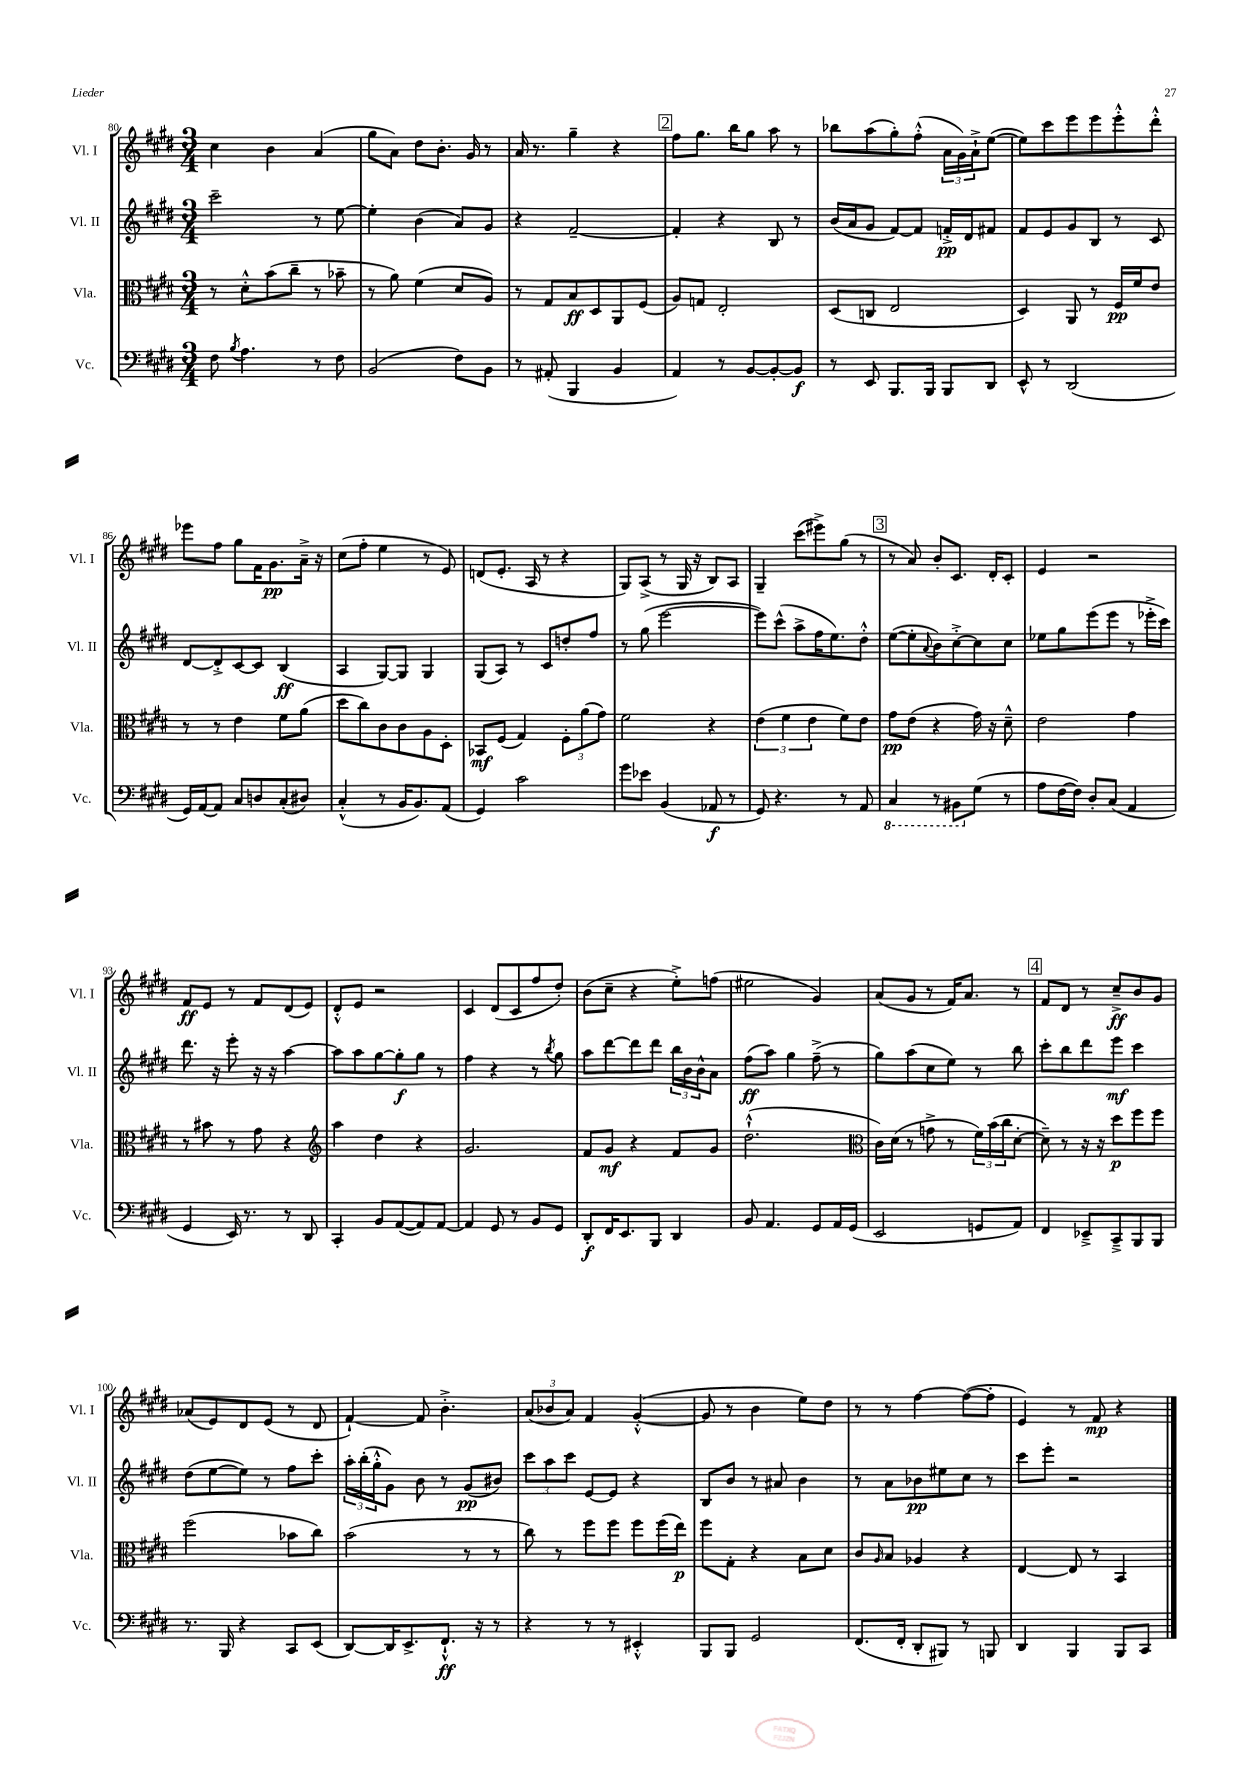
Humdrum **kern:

**kern	**dynam	**kern	**dynam	**kern	**dynam	**kern	**dynam
*part4	*part4	*part3	*part3	*part2	*part2	*part1	*part1
*staff4	*staff4	*staff3	*staff3	*staff2	*staff2	*staff1	*staff1
*I"Vc.	*	*I"Vla.	*	*I"Vl. II	*	*I"Vl. I	*
*I'Vc.	*	*I'Vla.	*	*I'Vl. II	*	*I'Vl. I	*
*clefF4	*	*clefC3	*	*clefG2	*	*clefG2	*
*k[f#c#g#d#]	*	*k[f#c#g#d#]	*	*k[f#c#g#d#]	*	*k[f#c#g#d#]	*
*M3/4	*	*M3/4	*	*M3/4	*	*M3/4	*
=80	=80	=80	=80	=80	=80	=80	=80
8F#\	.	8r	.	2ccc#~\	.	4cc#\	.
8qB/	.	.	.	.	.	.	.
4.A\	.	8d#'^^\L	.	.	.	.	.
.	.	(8b\	.	.	.	4b\	.
.	.	8cc#~\J	.	.	.	.	.
8r	.	8r	.	8r	.	(4a/	.
8F#\	.	8b-X~\	.	[8ee\	.	.	.
=81	=81	=81	=81	=81	=81	=81	=81
(2BB/	.	8r	.	4ee'\]	.	8gg#\L	.
.	.	8a\)	.	.	.	8a\J)	.
.	.	(4f#\	.	(4b\	.	8dd#\L	.
.	.	.	.	.	.	8.b'\J	.
8F#\L)	.	8d#/L	.	8a/L)	.	.	.
.	.	.	.	.	.	16g#/	.
8BB\J	.	8A/J)	.	8g#/J	.	8r	.
=82	=82	=82	=82	=82	=82	=82	=82
8r	.	8r	.	4r	.	16a/	.
.	.	.	.	.	.	8.r	.
(8AA#X'/	.	8G#/L	.	.	.	.	.
4BBB/	.	8B/	ff	[2f#~/	.	4gg#~\	.
.	.	8D#/	.	.	.	.	.
4BB/	.	8AA/	.	.	.	4r	.
.	.	(8F#/J	.	.	.	.	.
!!LO:REH:place=s1:t=2
=83	=83	=83	=83	=83	=83	=83	=83
4AA/)	.	8A/L)	.	4f#'/]	.	8ff#\L	.
.	.	8Gn/J	.	.	.	8.gg#\J	.
8r	.	2E'/	.	4r	.	.	.
.	.	.	.	.	.	16bb\KL	.
[8BB/L	.	.	.	.	.	8gg#\J	.
8BB'/_	.	.	.	8B/	.	8aa\	.
8BB/J]	f	.	.	8r	.	8r	.
=84	=84	=84	=84	=84	=84	=84	=84
8r	.	(8D#/L	.	(16b/LL	.	8bb-X\L	.
.	.	.	.	16a/J	.	.	.
8EE/	.	8Cn/J	.	8g#/J	.	(8aa\	.
8.BBB/L	.	2E/	.	[8f#/L)	.	8gg#'\)	.
.	.	.	.	8f#/J]	.	(8ff#'^^\J	.
16BBB/Jk	.	.	.	.	.	.	.
8BBB/L	.	.	.	16fn'^/LL	pp	24a\LL	.
.	.	.	.	.	.	24g#\)	.
.	.	.	.	16d#/J	.	.	.
.	.	.	.	.	.	24a`^\J	.
8DD#/J	.	.	.	8f#X/J	.	([8ee\J	.
=85	=85	=85	=85	=85	=85	=85	=85
8EE^^/	.	4D#/)	.	8f#/L	.	8ee\L])	.
8r	.	.	.	8e/	.	8ccc#\	.
(2DD#/	.	8AA/	.	8g#/	.	8eee\	.
.	.	8r	.	8B/J	.	8eee\	.
.	.	16F#/LL	pp	8r	.	8eee'^^\	.
.	.	16f#/J	.	.	.	.	.
.	.	8e/J	.	8c#/	.	8ddd#'^^\J	.
!!LO:LB:g=z
=86	=86	=86	=86	=86	=86	=86	=86
16GG#/LL)	.	8r	.	[8d#/L	.	8eee-X\L	.
[16AA/J	.	.	.	.	.	.	.
8AA/J]	.	8r	.	8d#'^/]	.	8ff#\J	.
8C#/L	.	4e\	.	[8c#/	.	8gg#\L	.
8Dn/	.	.	.	8c#/J]	.	16f#\K	.
.	.	.	.	.	.	8.g#\	pp
(8C#'/	.	8f#\L	.	(4B/	ff	.	.
8D#X/J)	.	(8a\J	.	.	.	16a~^\Jk	.
.	.	.	.	.	.	16r	.
=87	=87	=87	=87	=87	=87	=87	=87
(4C#'^^/	.	8dd#\L	.	4A/	.	(8cc#\L	.
.	.	8cc#\)	.	.	.	8ff#'\J	.
8r	.	8c#\	.	[8G#/L)	.	4ee\	.
16BB/KL	.	8c#\	.	8G#/J]	.	.	.
8.BB/)	.	.	.	.	.	.	.
.	.	8A\	.	4G#/	.	8r	.
(8AA/J	.	8D#'\J	.	.	.	8e/)	.
=88	=88	=88	=88	=88	=88	=88	=88
4GG#/)	.	8BB-X/L	mf	(8G#/L	.	(8dn/L	.
.	.	(8F#/J	.	8A/J)	.	8.e'/J	.
2c#\	.	4G#/)	.	8r	.	.	.
.	.	.	.	.	.	16A/	.
.	.	.	.	8c#/L	.	8r	.
.	.	12F#'\L	.	8ddn'/	.	4r	.
.	.	(12a\	.	.	.	.	.
.	.	.	.	8ff#/J	.	.	.
.	.	12g#\J)	.	.	.	.	.
=89	=89	=89	=89	=89	=89	=89	=89
8g#\L	.	2f#\	.	8r	.	8G#/L)	.
8e-X\J	.	.	.	(8gg#\	.	(8A^/J	.
(4BB/	.	.	.	[2eee\	.	8r	.
.	.	.	.	.	.	16G#/	.
.	.	.	.	.	.	16r	.
8AA-X/	f	4r	.	.	.	8B/L)	.
8r	.	.	.	.	.	8A/J	.
=90	=90	=90	=90	=90	=90	=90	=90
8GG#/)	.	(6e\	.	8eee\L])	.	4G#~/	.
4.r	.	.	.	(8ccc#^^\J	.	.	.
.	.	6f#\	.	.	.	.	.
.	.	.	.	8aa^\L	.	(8ccc#\L	.
.	.	6e\	.	.	.	.	.
.	.	.	.	16ff#\K	.	8eee#X^\)	.
.	.	.	.	8.ee\)	.	.	.
8r	.	8f#\L)	.	.	.	(8gg#\J	.
8AA/	.	8e\J	.	8dd#'^^\J	.	8r	.
!!LO:REH:place=s1:t=3
=91	=91	=91	=91	=91	=91	=91	=91
*8ba	*	*	*	*	*	*	*
4CC#/	.	8g#\L	pp	([8ee\L	.	8r	.
.	.	(8e\J	.	8ee'\]	.	8a/)	.
.	.	.	.	8qqa/	.	.	.
8r	.	4r	.	8b\)	.	8b'/L	.
8BBB#X\L	.	.	.	[8cc#'^\	.	8.c#/J	.
*X8ba	*	*	*	*	*	*	*
(8G#\J	.	16g#\)	.	8cc#\]	.	.	.
.	.	16r	.	.	.	16d#'/KL	.
8r	.	8d#~^^\	.	8cc#\J	.	8c#'/J	.
=92	=92	=92	=92	=92	=92	=92	=92
8A\L	.	2e\	.	8ee-X\L	.	4e/	.
[16F#\L	.	.	.	8gg#\	.	.	.
16F#\JJ])	.	.	.	.	.	.	.
8D#'/L	.	.	.	(8eee\	.	2r	.
(8C#/J	.	.	.	8eee\J	.	.	.
4AA/	.	4g#\	.	8r	.	.	.
.	.	.	.	16eee-X'^\LL	.	.	.
.	.	.	.	16ccc#\JJ)	.	.	.
!!LO:LB:g=z
=93	=93	=93	=93	=93	=93	=93	=93
4GG#/	.	8r	.	8.ddd#\	.	8f#/L	ff
.	.	8b#X\	.	.	.	8e/J	.
.	.	.	.	16r	.	.	.
16EE/)	.	8r	.	8eee'\	.	8r	.
8.r	.	.	.	.	.	.	.
.	.	8g#\	.	16r	.	8f#/L	.
.	.	.	.	16r	.	.	.
8r	.	4r	.	[4aa\	.	(8d#/	.
8DD#/	.	.	.	.	.	8e/J)	.
=94	=94	=94	=94	=94	=94	=94	=94
*	*	*clefG2	*	*	*	*	*
4CC#'/	.	4aa\	.	8aa\L]	.	8d#'^^/L	.
.	.	.	.	8aa\	.	8e/J	.
8BB/L	.	4dd#\	.	[8gg#\	.	2r	.
([8AA/	.	.	.	8gg#'\]	f	.	.
8AA/])	.	4r	.	8gg#\J	.	.	.
[8AA/J	.	.	.	8r	.	.	.
=95	=95	=95	=95	=95	=95	=95	=95
4AA/]	.	2.g#/	.	4ff#\	.	4c#/	.
8GG#/	.	.	.	4r	.	(8d#/L	.
8r	.	.	.	.	.	8c#/	.
8BB/L	.	.	.	8r	.	8ff#/	.
.	.	.	.	8qbb/	.	.	.
8GG#/J	.	.	.	8gg#\	.	8dd#'/J)	.
=96	=96	=96	=96	=96	=96	=96	=96
8DD#'/L	f	8f#/L	.	8aa\L	.	(8b\L	.
16FF#/K	.	8g#/J	mf	[8ddd#\	.	8cc#~\J	.
8.EE/	.	.	.	.	.	.	.
.	.	4r	.	8ddd#\]	.	4r	.
8BBB/J	.	.	.	8ddd#\J	.	.	.
4DD#/	.	8f#/L	.	24bb\LL	.	8ee'^\L)	.
.	.	.	.	24b\	.	.	.
.	.	.	.	24b^^\J	.	.	.
.	.	8g#/J	.	8a\J	.	(8ffn\J	.
=97	=97	=97	=97	=97	=97	=97	=97
8BB/	.	(2.dd#`^^\	.	(8ff#\L	ff	2ee#X\	.
4.AA/	.	.	.	8aa\J)	.	.	.
.	.	.	.	4gg#\	.	.	.
8GG#/L	.	.	.	(8ff#~^\	.	4g#/)	.
16AA/L	.	.	.	8r	.	.	.
(16GG#/JJ	.	.	.	.	.	.	.
=98	=98	=98	=98	=98	=98	=98	=98
*	*	*clefC3	*	*	*	*	*
2EE/	.	16c#\LL)	.	8gg#\L)	.	(8a/L	.
.	.	(16d#\JJ	.	.	.	.	.
.	.	8r	.	(8aa\	.	8g#/J	.
.	.	8gn^\	.	8cc#\	.	8r	.
.	.	8r	.	8ee\J)	.	16f#/KL)	.
.	.	.	.	.	.	8.a/J	.
8GGn/L	.	24f#\LL)	.	8r	.	.	.
.	.	(24b\	.	.	.	.	.
.	.	24cc#\J	.	.	.	.	.
8AA/J)	.	[8d#'\J	.	8bb\	.	8r	.
!!LO:REH:place=s1:t=4
=99	=99	=99	=99	=99	=99	=99	=99
4FF#/	.	8d#~\])	.	8ccc#'\L	.	8f#/L	.
.	.	8r	.	8bb\	.	8d#/J	.
8EE-X~^/L	.	16r	.	8ddd#\	.	8r	.
.	.	16r	.	.	.	.	.
8CC#~^/	.	8dd#\L	p	8eee\J	mf	8cc#~^/L	ff
8BBB/	.	8ff#\	.	4ccc#\	.	8b/	.
8BBB/J	.	8ff#\J	.	.	.	8g#/J	.
!!LO:LB:g=z
=100	=100	=100	=100	=100	=100	=100	=100
8.r	.	(2ff#\	.	(8dd#\L	.	(8a-X/L	.
.	.	.	.	[8ee\	.	8e/)	.
16BBB/	.	.	.	.	.	.	.
4r	.	.	.	8ee\J])	.	8d#/	.
.	.	.	.	8r	.	(8e/J	.
8CC#/L	.	8b-X\L	.	8ff#\L	.	8r	.
(8EE/J	.	8cc#\J)	.	8ccc#'\J	.	8d#/	.
=101	=101	=101	=101	=101	=101	=101	=101
[8DD#/L)	.	(2b\	.	24aa'\LL	.	[4f#`/)	.
.	.	.	.	(24bb'\	.	.	.
.	.	.	.	24gg#'^^\J	.	.	.
16DD#/K]	.	.	.	8g#\J)	.	.	.
8.EE^/	.	.	.	.	.	.	.
.	.	.	.	8b\	.	8f#/]	.
8.FF#`^^/J	ff	.	.	8r	.	4.b'^\	.
.	.	8r	.	(8g#/L	pp	.	.
16r	.	.	.	.	.	.	.
8r	.	8r	.	8b#X/J)	.	.	.
=102	=102	=102	=102	=102	=102	=102	=102
4r	.	8cc#\)	.	12ccc#\L	.	(12a/L	.
.	.	.	.	12aa\	.	12b-X/	.
.	.	8r	.	.	.	.	.
.	.	.	.	12ccc#\J	.	12a/J)	.
8r	.	8ff#\L	.	[8e/L	.	4f#/	.
8r	.	8ff#\J	.	8e/J]	.	.	.
4EE#X'^^/	.	8ff#\L	.	4r	.	([4g#'^^/	.
.	.	(16ff#\L	.	.	.	.	.
.	.	16ee\JJ)	p	.	.	.	.
=103	=103	=103	=103	=103	=103	=103	=103
8BBB/L	.	8ff#\L	.	8B/L	.	8g#/]	.
8BBB/J	.	8G#'\J	.	8b/J	.	8r	.
2GG#/	.	4r	.	8r	.	4b\	.
.	.	.	.	8a#X/	.	.	.
.	.	8B\L	.	4b\	.	8ee\L)	.
.	.	8d#\J	.	.	.	8dd#\J	.
=104	=104	=104	=104	=104	=104	=104	=104
(8.FF#/L	.	8c#/L	.	8r	.	8r	.
.	.	16qqA/	.	.	.	.	.
.	.	8B/J	.	8a\L	.	8r	.
16FF#'/Jk	.	.	.	.	.	.	.
8DD#'/L	.	4A-X/	.	8b-X\	pp	[4ff#\	.
8BBB#X/J)	.	.	.	8ee#X\	.	.	.
8r	.	4r	.	8cc#\J	.	(8ff#\L_	.
8BBBn/	.	.	.	8r	.	8ff#'\J]	.
=105	=105	=105	=105	=105	=105	=105	=105
4DD#/	.	[4E/	.	8ccc#\L	.	4e/)	.
.	.	.	.	8eee'\J	.	.	.
4BBB/	.	8E/]	.	2r	.	8r	.
.	.	8r	.	.	.	8f#/	mp
8BBB/L	.	4BB/	.	.	.	4r	.
8CC#/J	.	.	.	.	.	.	.
==	==	==	==	==	==	==	==
*-	*-	*-	*-	*-	*-	*-	*-
